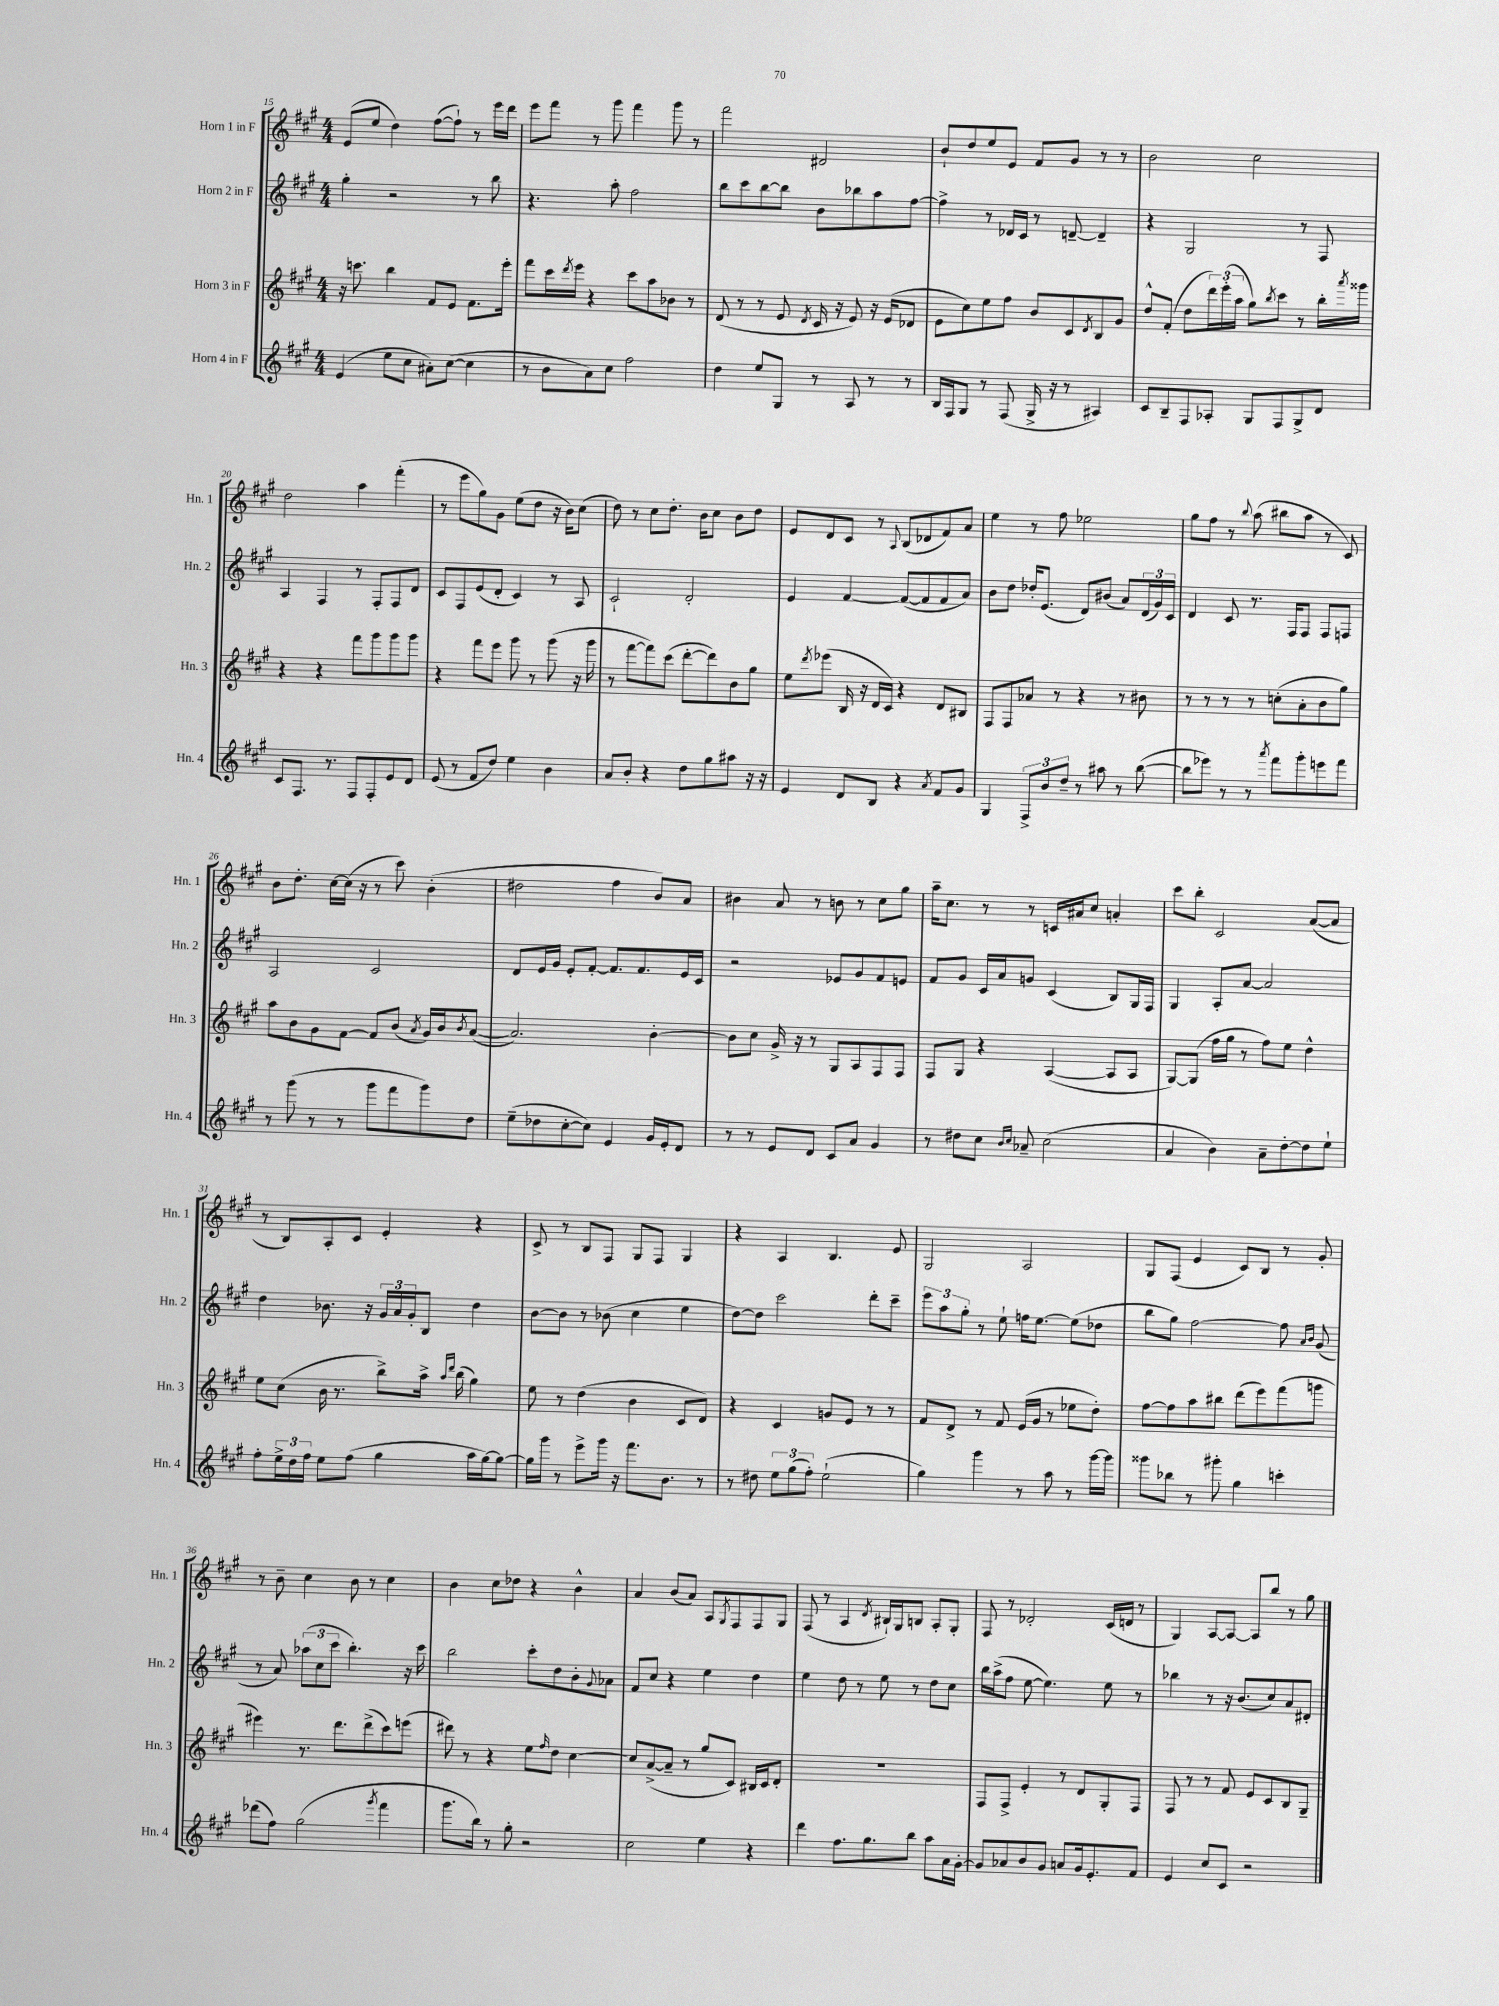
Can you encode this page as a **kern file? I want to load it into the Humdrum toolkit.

**kern	**kern	**kern	**kern
*part4	*part3	*part2	*part1
*staff4	*staff3	*staff2	*staff1
*I"Horn 4 in F	*I"Horn 3 in F	*I"Horn 2 in F	*I"Horn 1 in F
*I'Hn. 4	*I'Hn. 3	*I'Hn. 2	*I'Hn. 1
*clefG2	*clefG2	*clefG2	*clefG2
*k[f#c#g#]	*k[f#c#g#]	*k[f#c#g#]	*k[f#c#g#]
*M4/4	*M4/4	*M4/4	*M4/4
=15	=15	=15	=15
(4e/	16r	4gg#'\	(8e/L
.	8.cccn\	.	.
.	.	.	8ee/J
8ee\L	4bb\	2r	4dd\)
8cc#\J	.	.	.
8a#X'\L)	8f#/L	.	([8ff#\L
([8cc#\J	8e/J	.	8ff#`\J])
4cc#\]	8.f#\L	8r	8r
.	.	8bb\	16eee\LL
.	16eee'\Jk	.	16ddd\JJ
=16	=16	=16	=16
8r	8fff#\L	4.r	8eee\L
8b\L	16ccc#\L	.	8fff#\J
.	8qddd/	.	.
.	16eee\JJ	.	.
8a\)	4r	.	8r
8cc#\J	.	8aa'\	8ggg#\
2ff#\	8ccc#\L	2ff#\	4fff#\
.	8aa\	.	.
.	8b-X\J	.	8ggg#\
.	8r	.	8r
=17	=17	=17	=17
4dd\	(8d/	8bb\L	2fff#\
.	8r	8ccc#\	.
8ee/L	8r	[8bb\	.
8G#/J	8e/	8bb\J]	.
.	8qd/	.	.
8r	16c#/	8b\L	2d#X/
.	16r	.	.
8A/	8e/)	8bb-X\	.
8r	16r	8aa\	.
.	(16e/KL	.	.
8r	8d-X/J	[8ff#\J	.
=18	=18	=18	=18
16B/LL	8e\L	4ff#^\]	8b`/L
16F#/J	.	.	.
8G#/J	8cc#\)	.	8dd/
8r	8ee\	8r	8ee/
(8F#/	8ff#\J	16d-X/LL	8e/J
.	.	16c#/JJ	.
16G#^/	8b/L	8r	8f#/L
16r	.	.	.
8r	8c#/	[8dn~/	8g#/J
.	8qd/	.	.
4A#X/)	8B/	4d~/]	8r
.	8g#/J	.	8r
=19	=19	=19	=19
8c#/L	8dd^^/L	4r	2b\
8B~/	(8f#'/J	.	.
8F#/	8dd\L	2G#/	.
8A-X'/J	24ddd\L)	.	.
.	(24eee'\	.	.
.	24aa\JJ	.	.
8G#/L	8gg#\L)	.	2cc#\
.	8qbb/	.	.
8F#/	8ccc#\J	.	.
8G#^/	8r	8r	.
8d/J	16bb'\LL	8F#/	.
.	8qaaa/	.	.
.	16ggg##X\JJ	.	.
!!LO:LB:g=z
=20	=20	=20	=20
8c#/L	4r	4A/	2dd\
8.F#/J	.	.	.
.	4r	4F#/	.
8.r	.	.	.
8F#/L	8fff#\L	8r	4aa\
8F#'/	8ggg#\	8F#'/L	.
8e/	8ggg#\	8F#/	(4fff#'\
8d/J	8ggg#\J	8d/J	.
=21	=21	=21	=21
(8e/	4r	8c#/L	8r
8r	.	8F#/	8eee\L
8f#/L	8fff#\L	(8e/	8gg#\)
8dd/J)	8eee\J	8d'/J	8g#\J
4ee\	8ggg#\	4c#/)	(8ee\L
.	8r	.	8dd\J
4b\	(8ggg#\	8r	16r
.	.	.	16b\KL)
.	16r	8A/	(8cc#\J
.	16ggg#\	.	.
=22	=22	=22	=22
8a/L	8r	2c#`/	8dd\)
8b'/J	[8fff#\L	.	8r
4r	8fff#\])	.	8cc#\L
.	(8ccc#\J	.	8.dd'\J
8dd\L	[8ddd'\L	2d'/	.
.	.	.	16b\KL
8gg#\	8ddd\])	.	8cc#\J
8aa#X\J	8b\	.	8b\L
16r	8gg#\J	.	8dd\J
16r	.	.	.
=23	=23	=23	=23
4e/	8ee\L	4e/	8e/L
.	8qddd/	.	.
.	(8eee-X\J	.	8d/
8d/L	16B/	[4f#/	8c#/J
.	16r	.	.
8B/J	16d/LL	.	8r
.	16c#/JJ)	.	.
.	.	.	8qqA/
4r	4r	(8f#/L_	(8B/L
.	.	8f#/]	8d-X/
8qa/	.	.	.
8f#/L	8d/L	8f#/	8f#/)
8g#/J	8B#X/J	8a/J)	8a/J
=24	=24	=24	=24
4G#/	8F#/L	8b\L	4ee\
.	8F#/	8dd\J	.
12F#^/L	8a-X/J	16dd-X'/KL	8r
.	.	(8.e/J	.
12b/	.	.	.
.	8r	.	8ff#\
12dd~/J	.	.	.
8r	4r	8d/L)	2ee-X\
8aa#X\	.	(8b#X/J	.
8r	8r	8a/L)	.
([8bb\	8b#X\	(24d/L	.
.	.	24g#/)	.
.	.	24c#/JJ	.
=25	=25	=25	=25
8bb\L]	8r	4d/	8gg#\L
8eee-X\J)	8r	.	8ff#\J
8r	8r	8c#/	8r
.	.	.	8qqbb/
8r	8r	8.r	(8aa\
8qaaa/	.	.	.
8fff#\L	(8ccn'\L	.	8bb#X\L
.	.	16F#/KL	.
8ggg#'\	8a'\	8F#/J	8aa\J
8eeen\	8b\	8F#/L	8r
8fff#\J	8gg#\J)	8Fn/J	8c#/)
!!LO:LB:g=z
=26	=26	=26	=26
8r	8aa\L	2A/	8b\L
(8ggg#\	8b\	.	8.dd'\J
8r	8g#\	.	.
.	.	.	[16cc#\LL
8r	[8f#\J	.	(16cc#\JJ]
.	.	.	16r
8ggg#\L	8f#/L]	2c#/	8r
8fff#\	(8b/J	.	8ccc#\)
.	8qa/	.	.
8ggg#\)	16g#/LL)	.	(4b'\
.	16b/J	.	.
.	8qb/	.	.
8dd\J	([8a/J	.	.
=27	=27	=27	=27
(8ee~\L	2.a/])	8d/L	2dd#X\
8dd-X\	.	16e/L	.
.	.	16g#/JJ	.
[8cc#'\	.	8e'/L	.
8cc#\J])	.	[8f#'/J	.
4e/	.	8.f#/L]	4ff#\
.	.	8.f#/	.
16g#/LL	[4b'\	.	8b/L)
16e'/J	.	.	.
8d/J	.	16e/L	8a/J
.	.	16c#/JJ	.
=28	=28	=28	=28
8r	8b\L]	2r	4b#X\
8r	8cc#\J	.	.
8e/L	16g#^/	.	8a/
.	16r	.	.
8d/J	8r	.	8r
8c#/L	8G#/L	8e-X/L	8bn\
8a/J	8A/	8g#/	8r
4g#/	8F#/	8f#/	8cc#\L
.	8F#/J	8en/J	8gg#\J
=29	=29	=29	=29
8r	8F#/L	8f#/L	16aa~\KL
.	.	.	8.cc#\J
8dd#X\L	8G#/J	8g#/J	.
8cc#\J	4r	16c#/LL	8r
.	.	16a/J	.
16qqb/LL	.	.	.
16qqcc#/JJ	.	.	.
8a-X~/	.	8gn/J	8r
(2cc#\	([4A/	(4c#/	16cn/LL
.	.	.	16a#X/J
.	.	.	8cc#/J
.	8A/L]	8B/L)	4an'/
.	8A/J	16G#/L	.
.	.	16F#/JJ	.
=30	=30	=30	=30
4a/	[8G#/L)	4G#/	8ccc#\L
.	(8G#/J]	.	8bb'\J
4b\)	16ff#\LL	8A'/L	2c#/
.	16gg#\JJ	.	.
.	8r	[8a/J	.
8a~\L	8ff#\L)	2a/]	.
[8dd'\	8ee\J	.	.
8dd\]	4dd^^\	.	([8a/L
8ee`\J	.	.	8a/J]
!!LO:LB:g=z
=31	=31	=31	=31
8ff#'\L	8ee\L	4dd\	8r
24ee^\L	(8cc#\J	.	8B/L)
24dd\	.	.	.
24ff#\JJ	.	.	.
8ee\L	16b\	8.b-X\	8A'/
.	8.r	.	.
(8ff#\J	.	.	8c#/J
.	.	16r	.
4gg#\	8bb^\L)	24g#/LL	4e'/
.	.	24a/	.
.	.	24g#'/J	.
.	16aa^\Jk	8B/J	.
.	16qqaa/LL	.	.
.	16qqddd/JJ	.	.
.	(16bb\	.	.
16aa\LL	4gg#\)	4dd\	4r
[16gg#\J)	.	.	.
8gg#\J_	.	.	.
=32	=32	=32	=32
16gg#\LL]	8ee\	[8b\L	8c#^/
16ggg#\JJ	.	.	.
8r	8r	8b\J]	8r
8eee^\L	(4dd\	8r	8B/L
16ggg#\Jk	.	(8b-X\	8F#/J
16r	.	.	.
8.fff#\L	4b\	4cc#\	8G#/L
.	.	.	8F#/J
8.b\J	.	.	.
.	8c#/L	4ee\	4G#/
8r	8d/J)	.	.
=33	=33	=33	=33
8r	4r	[8dd\L)	4r
8dd#X\	.	8dd\J]	.
12ee\L	4c#/	2ccc#\	4A/
(12gg#\	.	.	.
12ff#'\J)	.	.	.
(2ee`\	8gn/L	.	4.B/
.	8e/J	.	.
.	8r	8ddd'\L	.
.	8r	8ccc#~\J	8e/
=34	=34	=34	=34
4gg#\)	8f#/L	12eee\L	2G#/
.	.	12aa\	.
.	8d^/J	.	.
.	.	12gg#'\J	.
4ggg#\	8r	8r	.
.	8f#/	8ee`\	.
8r	(16e/LL	16ffn\KL	2A/
.	16g#/JJ	[8.ee\J	.
8aa\	8r	.	.
8r	8ee-X\L	(8ee\L]	.
[16ggg#\LL	8dd'\J)	8dd-X\J	.
16ggg#\JJ]	.	.	.
=35	=35	=35	=35
8ggg##X\L	[8ff#\L	8bb\L	8G#/L
8bb-X\J	8ff#\]	8gg#\J)	(8F#/J
8r	8aa\	[2ff#\	4e/
8ggg#X'\	8bb#X\J	.	.
4gg#\	(8ddd\L	.	8c#/L)
.	8eee\)	.	8B/J
4cccn'\	(8fff#\	8ff#\]	8r
.	.	16qqa/LL	.
.	.	16qqb/JJ	.
.	8gggn\J	(8g#/	8g#'/
!!LO:LB:g=z
=36	=36	=36	=36
(8ddd-X\L	4eee#X\)	8r	8r
8ff#\J)	.	8a/)	8b~\
(2gg#\	8.r	(12aa-X\L	4cc#\
.	.	12cc#\	.
.	.	12ccc#\J	.
.	8.ddd\L	.	.
.	.	4.bb'\)	8b\
.	(8ddd^\	.	8r
8qggg#/	.	.	.
4fff#\	8ccc#\)	.	4cc#\
.	(8eeen\J	16r	.
.	.	16ccc#\	.
=37	=37	=37	=37
8.ggg#\L	8ddd#X\)	2bb\	4b\
.	8r	.	.
16bb\Jk)	.	.	.
8r	4r	.	8cc#\L
8gg#'\	.	.	8dd-X\J
2r	8ee\L	8ccc#'\L	4r
.	16qqff#/	.	.
.	8dd\J	8dd\	.
.	[4cc#\	8b'\	4b^^\
.	.	8qqg#/	.
.	.	8a-X\J	.
=38	=38	=38	=38
2cc#\	8cc#/L]	8f#/L	4a/
.	([8a^/	8cc#/J	.
.	8a~/J]	4r	(8b/L
.	8r	.	8a/J)
4ee\	8gg#/L	4ee\	8A/L
.	.	.	8qG#/
.	8c#/J)	.	8F#/
4r	16B#X/LL	4dd\	8F#/
.	16c#/J	.	.
.	8d'/J	.	8G#/J
=39	=39	=39	=39
4ddd\	1r	4ee\	(8F#/
.	.	.	8r
8.ff#\L	.	8dd\	4A/
.	.	8r	.
8.gg#\	.	.	.
.	.	.	8qd/
.	.	8ee\	16B#X`/LL)
.	.	.	16G#/J
8bb\J	.	8r	8Bn/J
8aa\L	.	8dd\L	8A'/L
16a\L	.	8cc#\J	8G#'/J
[16g#'\JJ	.	.	.
=40	=40	=40	=40
8g#/L]	8F#/L	16bb\LL	8F#/
.	.	(16aa^\J	.
8a-X/	8F#^/J	8ff#\J	8r
8b/	4e'/	[8ee\	2d-X'/
8g#/J	.	4.ee\])	.
8an/L	8r	.	.
16g#/k	8d/L	.	.
8.e'/	.	.	.
.	8G#'/	8ee\	(16c#/LL
.	.	.	16dn/JJ
8f#/J	8F#/J	8r	8r
=41	=41	=41	=41
4e/	8F#/	4bb-X\	4G#/)
.	8r	.	.
8cc#/L	8r	8r	[8A/L
8c#/J	8f#/	16r	8A/J_
.	.	(8.b/L	.
2r	8e/L	.	8A/L]
.	8c#/	8cc#/)	8bb/J
.	8B/	8a/	8r
.	8G#~/J	8d#X'/J	8gg#\
==	==	==	==
*-	*-	*-	*-
